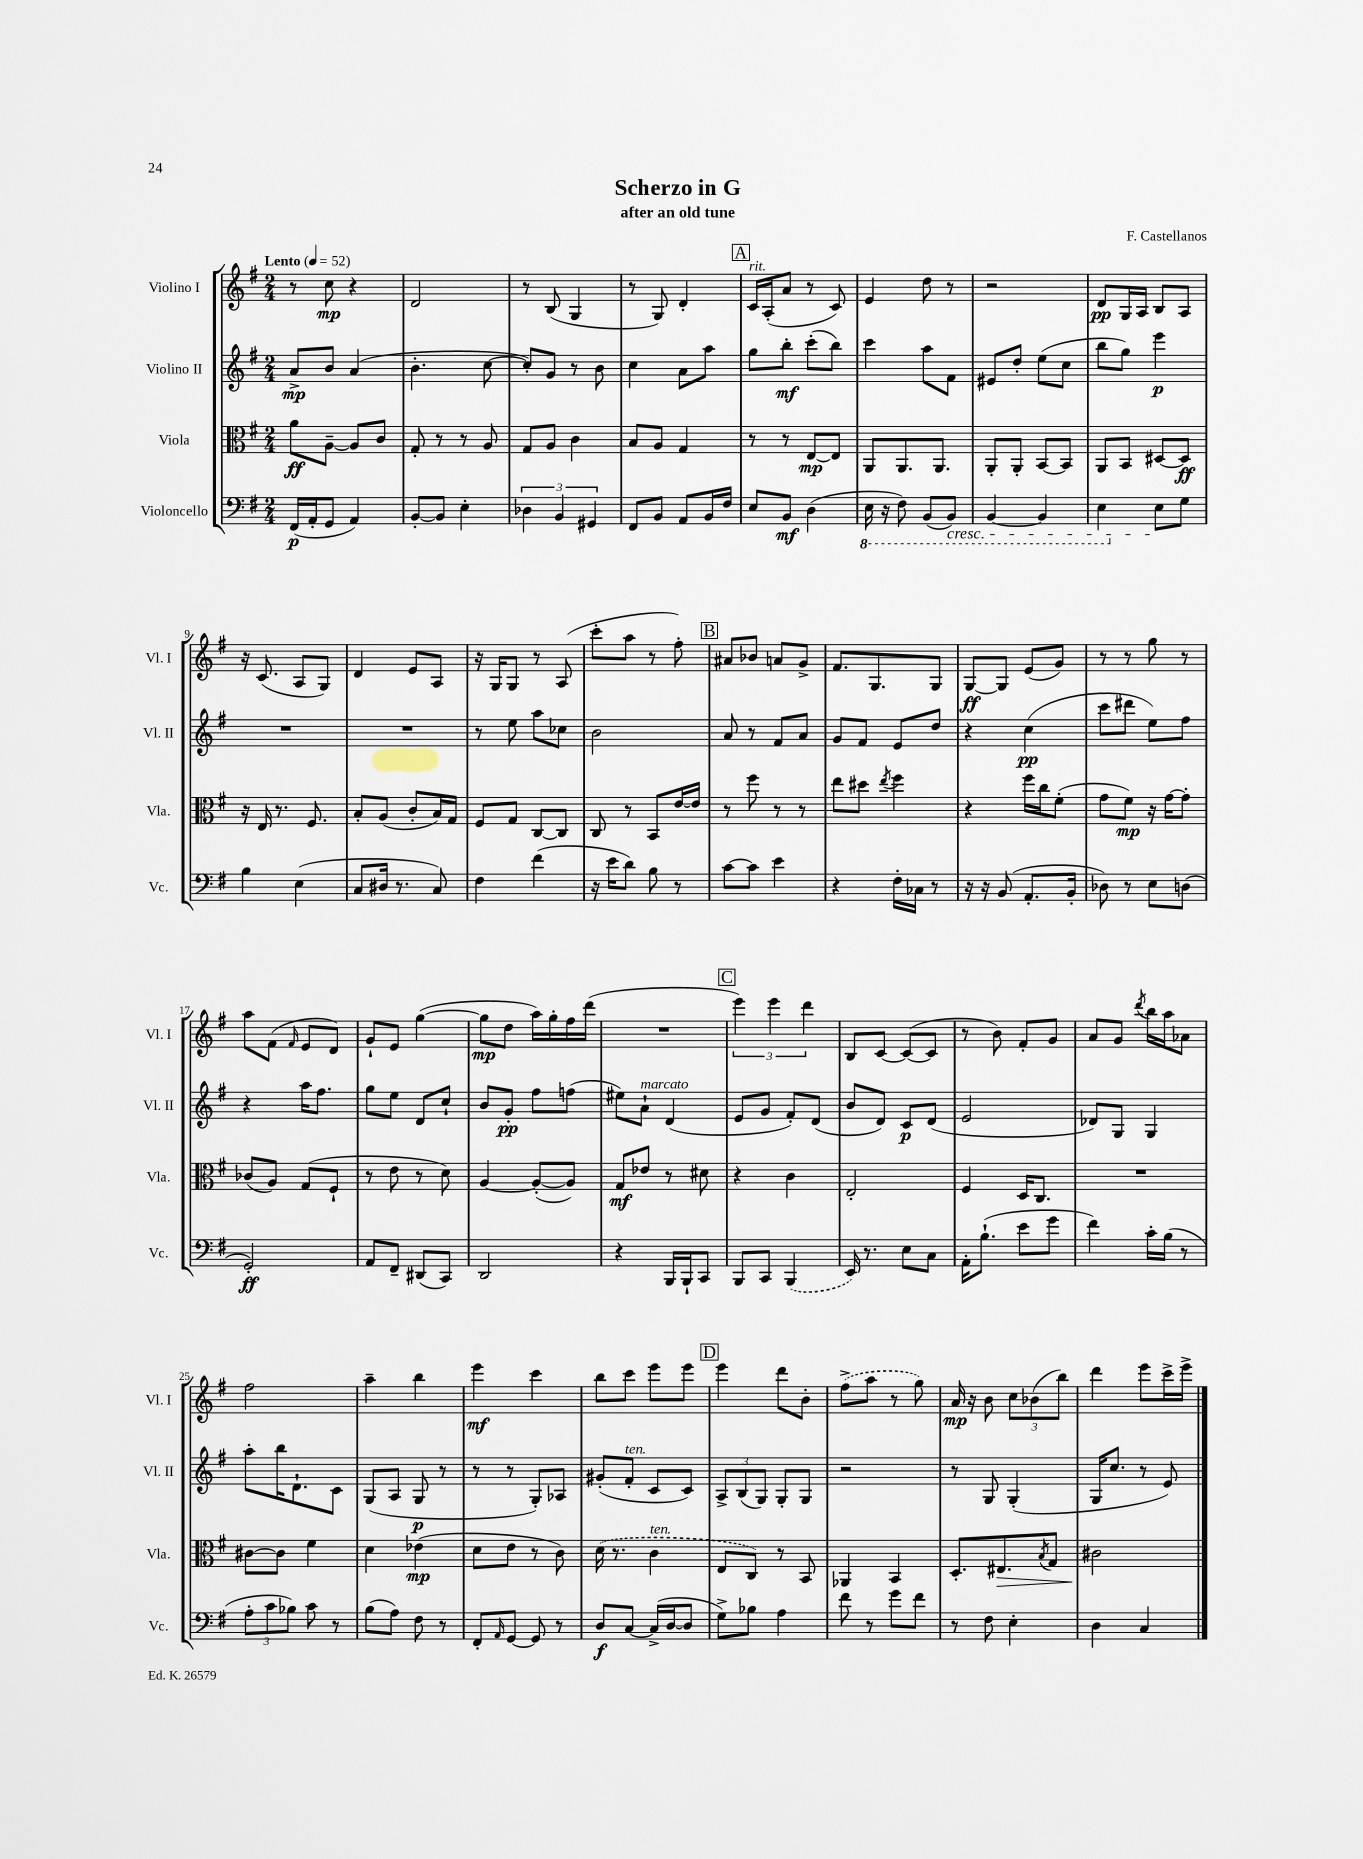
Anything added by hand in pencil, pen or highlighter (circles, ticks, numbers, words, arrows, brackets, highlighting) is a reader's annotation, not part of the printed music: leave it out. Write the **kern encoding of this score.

**kern	**dynam	**kern	**dynam	**kern	**dynam	**kern	**dynam
*part4	*part4	*part3	*part3	*part2	*part2	*part1	*part1
*staff4	*staff4	*staff3	*staff3	*staff2	*staff2	*staff1	*staff1
*I"Violoncello	*	*I"Viola	*	*I"Violino II	*	*I"Violino I	*
*I'Vc.	*	*I'Vla.	*	*I'Vl. II	*	*I'Vl. I	*
*clefF4	*	*clefC3	*	*clefG2	*	*clefG2	*
*k[f#]	*	*k[f#]	*	*k[f#]	*	*k[f#]	*
*M2/4	*	*M2/4	*	*M2/4	*	*M2/4	*
*MM52	*	*MM52	*	*MM52	*	*MM52	*
=1	=1	=1	=1	=1	=1	=1	=1
!	!	!	!	!	!	!LO:TX:a:B:t=Lento	!
(16FF#/LL	p	8a\L	ff	8a^/L	mp	8r	.
16AA'/J	.	.	.	.	.	.	.
8GG/J	.	[8A~\J	.	8b/J	.	8cc\	mp
4AA/)	.	8A/L]	.	(4a/	.	4r	.
.	.	8c/J	.	.	.	.	.
=2	=2	=2	=2	=2	=2	=2	=2
[8BB'/L	.	8G'/	.	4.b'\	.	2d/	.
8BB/J]	.	8r	.	.	.	.	.
4E'\	.	8r	.	.	.	.	.
.	.	8A/	.	[8cc\	.	.	.
=3	=3	=3	=3	=3	=3	=3	=3
6D-X\	.	8G/L	.	8cc'/L])	.	8r	.
.	.	8A/J	.	8g/J	.	(8B/	.
6BB/	.	.	.	.	.	.	.
.	.	4c\	.	8r	.	4G/	.
6GG#X/	.	.	.	.	.	.	.
.	.	.	.	8b\	.	.	.
=4	=4	=4	=4	=4	=4	=4	=4
8FF#/L	.	8B/L	.	4cc\	.	8r	.
8BB/J	.	8A/J	.	.	.	8G/)	.
8AA/L	.	4G/	.	8a\L	.	4d'/	.
16BB/L	.	.	.	8aa\J	.	.	.
16F#/JJ	.	.	.	.	.	.	.
!!LO:REH:place=s1:t=A
=5	=5	=5	=5	=5	=5	=5	=5
!	!	!	!	!	!	!LO:TX:a:i:t=rit.	!
8E/L	.	8r	.	8gg\L	.	16c/LL	.
.	.	.	.	.	.	(16A'/J	.
8BB/J	mf	8r	.	8bb'\J	mf	8a/J	.
(4D\	.	[8E/L	mp	(8ccc'\L	.	8r	.
.	.	8E/J]	.	8bb\J)	.	8c/)	.
=6	=6	=6	=6	=6	=6	=6	=6
*8ba	*	*	*	*	*	*	*
16EE\	.	8AA/L	.	4ccc\	.	4e/	.
16r	.	.	.	.	.	.	.
8FF#\)	.	8.AA/	.	.	.	.	.
(8BBB/L	.	.	.	8aa\L	.	8dd\	.
.	.	8.AA/J	.	.	.	.	.
!LO:TX:b:i:t=cresc.	!	!	!	!	!	!	!
8BBB/J)	.	.	.	8f#\J	.	8r	.
=7	=7	=7	=7	=7	=7	=7	=7
[4BBB/	.	8AA'/L	.	8e#X/L	.	2r	.
.	.	8AA'/J	.	8dd'/J	.	.	.
4BBB/]	.	[8BB/L	.	(8ee\L	.	.	.
.	.	8BB/J]	.	8cc\J	.	.	.
=8	=8	=8	=8	=8	=8	=8	=8
4EE\	.	8AA/L	.	8bb\L	.	8d/L	pp
.	.	8BB/J	.	8gg\J)	.	16G/L	.
.	.	.	.	.	.	16A/JJ	.
*X8ba	*	*	*	*	*	*	*
8E\L	.	[8D#X/L	.	4eee\	p	8B/L	.
8G\J	.	8D#/J]	ff	.	.	8A/J	.
!!LO:LB:g=z
=9	=9	=9	=9	=9	=9	=9	=9
4B\	.	16r	.	2r	.	16r	.
.	.	16E/	.	.	.	(8.c/	.
.	.	8.r	.	.	.	.	.
(4E\	.	.	.	.	.	8A/L	.
.	.	8.F#/	.	.	.	.	.
.	.	.	.	.	.	8G/J)	.
=10	=10	=10	=10	=10	=10	=10	=10
8C/L	.	8B'/L	.	2r	.	4d/	.
16D#X/Jk	.	(8A/J	.	.	.	.	.
8.r	.	.	.	.	.	.	.
.	.	8c'/L	.	.	.	8e/L	.
8C/)	.	16B/L)	.	.	.	8A/J	.
.	.	16G/JJ	.	.	.	.	.
=11	=11	=11	=11	=11	=11	=11	=11
4F#\	.	8F#/L	.	8r	.	16r	.
.	.	.	.	.	.	16G/KL	.
.	.	8G/J	.	8ee\	.	8G/J	.
(4f#\	.	[8C/L	.	8aa\L	.	8r	.
.	.	8C/J]	.	8cc-X\J	.	(8A/	.
=12	=12	=12	=12	=12	=12	=12	=12
16r	.	8C/	.	2b\	.	8ccc'\L	.
16e\KL	.	.	.	.	.	.	.
8d\J)	.	8r	.	.	.	8aa\J	.
8B\	.	8BB/L	.	.	.	8r	.
8r	.	[16e/L	.	.	.	8ff#'\)	.
.	.	16e/JJ]	.	.	.	.	.
!!LO:REH:place=s1:t=B
=13	=13	=13	=13	=13	=13	=13	=13
[8c\L	.	8r	.	8a/	.	8a#X/L	.
8c\J]	.	8ff#\	.	8r	.	8b-X/J	.
4e\	.	8r	.	8f#/L	.	8an/L	.
.	.	8r	.	8a/J	.	8g^/J	.
=14	=14	=14	=14	=14	=14	=14	=14
4r	.	8ee\L	.	8g/L	.	8.f#/L	.
.	.	8dd#X\J	.	8f#/J	.	.	.
.	.	.	.	.	.	8.G/	.
.	.	8qee/	.	.	.	.	.
16F#'\LL	.	4ff#\	.	8e/L	.	.	.
16C-X\JJ	.	.	.	.	.	.	.
8r	.	.	.	8dd/J	.	8G/J	.
=15	=15	=15	=15	=15	=15	=15	=15
16r	.	4r	.	4r	.	[8G/L	ff
16r	.	.	.	.	.	.	.
(8BB/	.	.	.	.	.	8G/J]	.
8.AA'/L	.	16ff#\LL	.	(4cc\	pp	(8e/L	.
.	.	16cc\J	.	.	.	.	.
.	.	(8f#'\J	.	.	.	8g/J)	.
16BB'/Jk	.	.	.	.	.	.	.
=16	=16	=16	=16	=16	=16	=16	=16
8D-X\)	.	8g\L	.	8ccc\L	.	8r	.
8r	.	8f#\J)	mp	8ddd#X\J	.	8r	.
8E\L	.	16r	.	8ee\L)	.	8gg\	.
.	.	[16g\KL	.	.	.	.	.
(8Dn\J	.	8g'\J]	.	8ff#\J	.	8r	.
!!LO:LB:g=z
=17	=17	=17	=17	=17	=17	=17	=17
2GG'/)	ff	(8c-X/L	.	4r	.	8aa\L	.
.	.	8A/J)	.	.	.	(8f#\J	.
.	.	.	.	.	.	16qqf#/	.
.	.	(8G/L	.	16aa\KL	.	8e/L	.
.	.	.	.	8.ff#\J	.	.	.
.	.	8F#`/J	.	.	.	8d/J)	.
=18	=18	=18	=18	=18	=18	=18	=18
8AA/L	.	8r	.	8gg\L	.	8g`/L	.
8FF#~/J	.	8e\	.	8ee\J	.	8e/J	.
(8DD#X/L	.	8r	.	8d/L	.	([4gg\	.
8CC/J)	.	8d\)	.	8cc`/J	.	.	.
=19	=19	=19	=19	=19	=19	=19	=19
2DD/	.	[4A/	.	8b/L	.	8gg\L]	mp
.	.	.	.	8g'/J	pp	8dd\J	.
.	.	(8A'/L_	.	8ff#\L	.	16aa\LL)	.
.	.	.	.	.	.	16gg'\	.
.	.	8A/J])	.	(8ffn\J	.	16ff#\	.
.	.	.	.	.	.	(16ddd\JJ	.
=20	=20	=20	=20	=20	=20	=20	=20
4r	.	8G/L	mf	8ee#X\L)	.	2r	.
!	!	!	!	!LO:TX:a:i:t=marcato	!	!	!
.	.	8e-X/J	.	8a`\J	.	.	.
16BBB/LL	.	8r	.	(4d/	.	.	.
16BBB`/J	.	.	.	.	.	.	.
8CC/J	.	8d#X\	.	.	.	.	.
!!LO:REH:place=s1:t=C
=21	=21	=21	=21	=21	=21	=21	=21
8BBB/L	.	4r	.	8e/L	.	6eee\)	.
8CC/J	.	.	.	8g/J	.	.	.
.	.	.	.	.	.	6eee\	.
(4BBB/	.	4c\	.	8f#'/L)	.	.	.
.	.	.	.	.	.	6ddd\	.
.	.	.	.	(8d/J	.	.	.
=22	=22	=22	=22	=22	=22	=22	=22
16EE/)	.	2E'/	.	8b/L	.	8B/L	.
8.r	.	.	.	.	.	.	.
.	.	.	.	8d/J)	.	[8c/J	.
8E\L	.	.	.	8c/L	p	(8c/L_	.
8C\J	.	.	.	(8d/J	.	8c/J]	.
=23	=23	=23	=23	=23	=23	=23	=23
16AA'\KL	.	4F#/	.	2e/	.	8r	.
(8.B`\J	.	.	.	.	.	.	.
.	.	.	.	.	.	8b\)	.
8e\L	.	16D/KL	.	.	.	8f#'/L	.
.	.	8.C/J	.	.	.	.	.
8g\J	.	.	.	.	.	8g/J	.
=24	=24	=24	=24	=24	=24	=24	=24
4f#\)	.	2r	.	8d-X/L)	.	8a/L	.
.	.	.	.	8G/J	.	8g/J	.
.	.	.	.	.	.	8qddd/	.
16c'\LL	.	.	.	4G/	.	16bb\LL	.
(16B\JJ	.	.	.	.	.	16aa\J	.
8r	.	.	.	.	.	8a-X\J	.
!!LO:LB:g=z
=25	=25	=25	=25	=25	=25	=25	=25
12A'\L	.	[8c#X\L	.	8aa'\L	.	2ff#\	.
12c\	.	.	.	.	.	.	.
.	.	8c#\J]	.	16bb\K	.	.	.
12B-X\J)	.	.	.	.	.	.	.
.	.	.	.	8.d`\	.	.	.
8c\	.	4f#\	.	.	.	.	.
8r	.	.	.	8c\J	.	.	.
=26	=26	=26	=26	=26	=26	=26	=26
(8B\L	.	4d\	.	(8G/L	.	4aa~\	.
8A\J)	.	.	.	8A/J	.	.	.
8F#\	.	(4e-X\	mp	8G/	p	4bb\	.
8r	.	.	.	8r	.	.	.
=27	=27	=27	=27	=27	=27	=27	=27
8FF#'/L	.	8d\L	.	8r	.	4eee\	mf
16qqAA/	.	.	.	.	.	.	.
[8GG/J	.	8e\J	.	8r	.	.	.
8GG/]	.	8r	.	8G'/L)	.	4ccc\	.
8r	.	8c\)	.	8A-X/J	.	.	.
=28	=28	=28	=28	=28	=28	=28	=28
8D/L	f	(16d\	.	(8g#X'/L	.	8bb\L	.
.	.	8.r	.	.	.	.	.
!	!	!	!	!LO:TX:a:i:t=ten.	!	!	!
[8C/J	.	.	.	8f#'/J	.	8ccc\J	.
!	!	!LO:TX:a:i:t=ten.	!	!	!	!	!
(16C^/LL]	.	4c\	.	8c/L	.	8eee\L	.
[16D/J	.	.	.	.	.	.	.
8D/J]	.	.	.	8c/J)	.	8eee\J	.
!!LO:REH:place=s1:t=D
=29	=29	=29	=29	=29	=29	=29	=29
8G^\L)	.	8E/L	.	12A^/L	.	4eee\	.
.	.	.	.	(12B/	.	.	.
8B-X\J	.	8C/J)	.	.	.	.	.
.	.	.	.	12G/J)	.	.	.
4A\	.	8r	.	8G'/L	.	8ddd\L	.
.	.	8BB/	.	8G/J	.	8b'\J	.
=30	=30	=30	=30	=30	=30	=30	=30
8f#\	.	4AA-X/	.	2r	.	(8ff#^\L	.
8r	.	.	.	.	.	8aa\J	.
8g\L	.	4BB/	.	.	.	8r	.
8f#\J	.	.	.	.	.	8gg\)	.
=31	=31	=31	=31	=31	=31	=31	=31
8r	.	8.D'/L	.	8r	.	16a/	mp
.	.	.	.	.	.	16r	.
8F#\	.	.	.	8G/	.	8b\	.
!	!	!	!LO:HP:b	!	!	!	!
.	.	8.E#X/	>	.	.	.	.
4E'\	.	.	.	(4G'/	.	12cc\L	.
.	.	.	.	.	.	(12b-X\	.
.	.	8qB/	.	.	.	.	.
.	.	8G/J	.	.	.	.	.
.	.	.	.	.	.	12bb\J)	.
=32	=32	=32	=32	=32	=32	=32	=32
4D\	.	2c#X\	.	16G/KL	.	4ddd\	.
.	.	.	.	8.cc/J	.	.	.
4C/	.	.	.	8r	.	8eee\L	.
.	.	.	.	8e/)	.	16ccc^\L	.
.	.	.	.	.	.	16eee^\JJ	.
.	.	.	]	.	.	.	.
==	==	==	==	==	==	==	==
*-	*-	*-	*-	*-	*-	*-	*-
